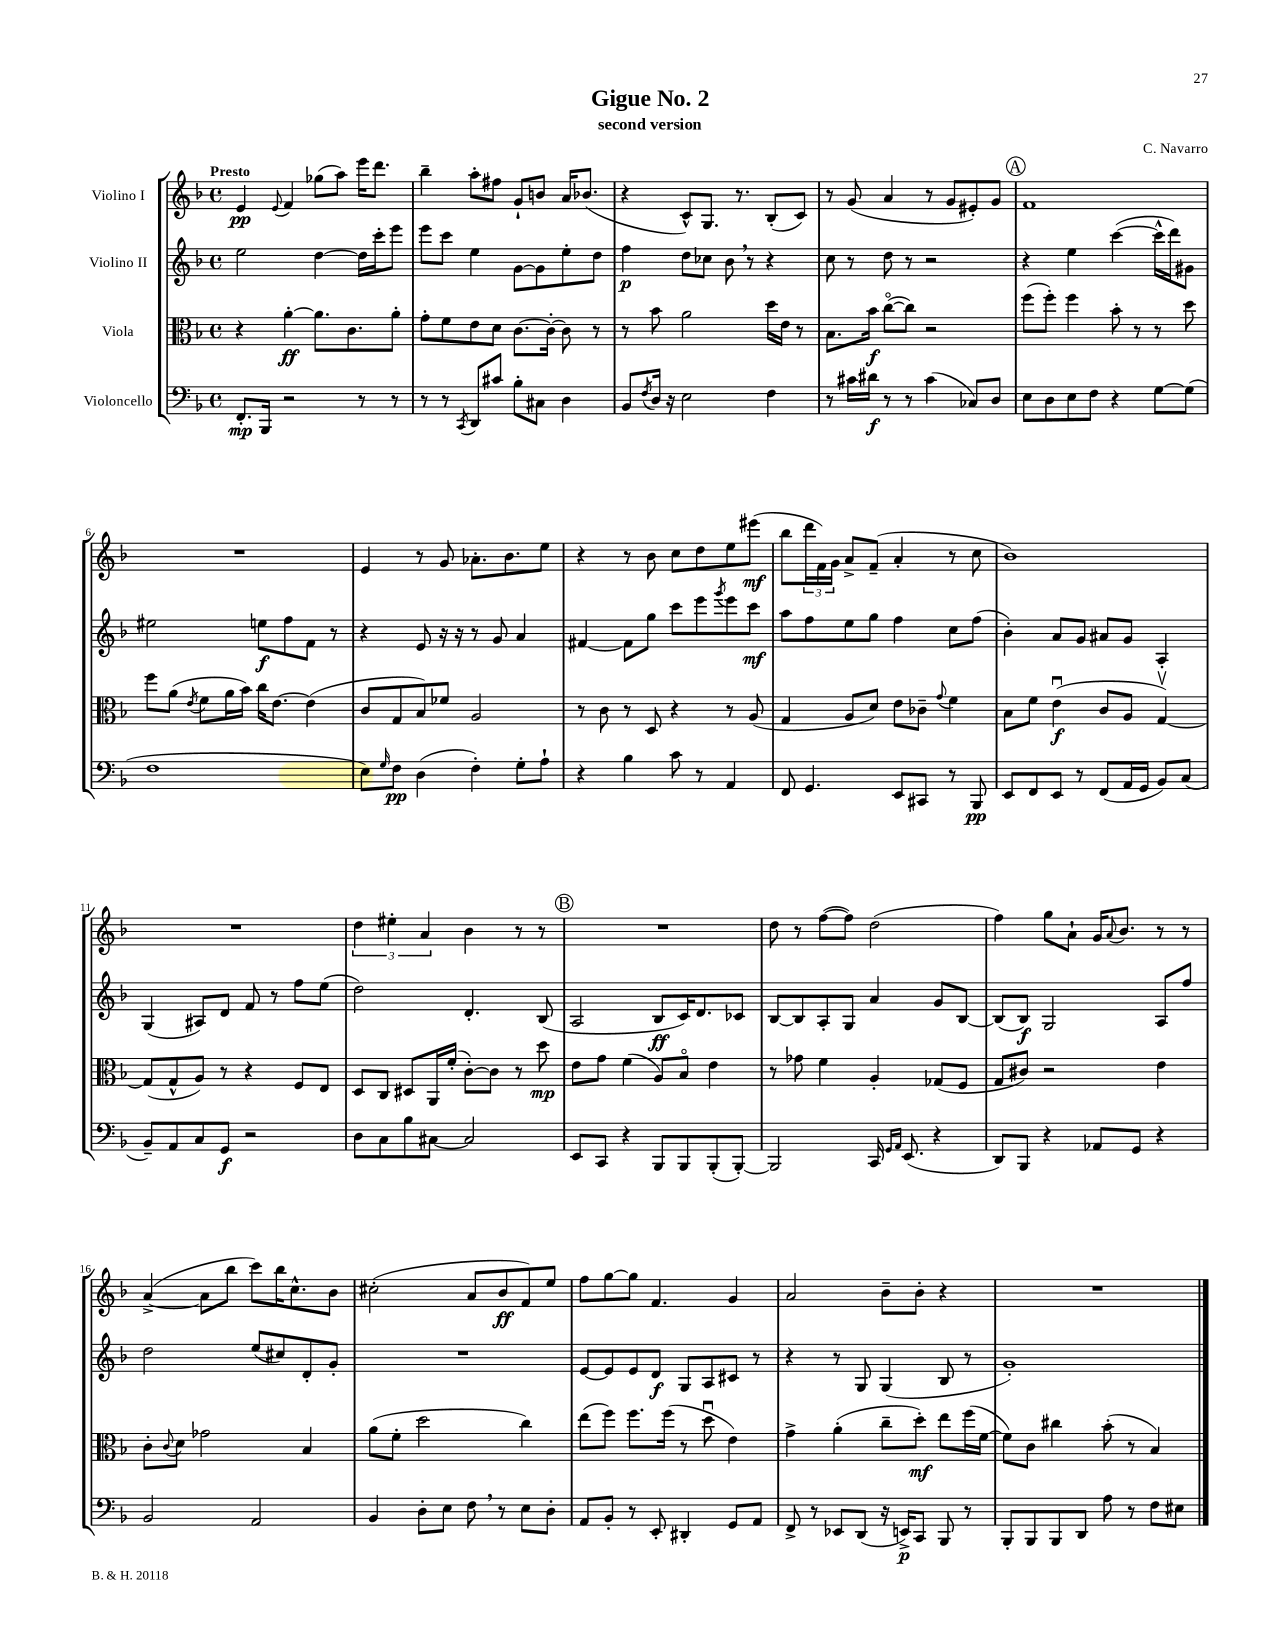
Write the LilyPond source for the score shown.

\header { title = "Gigue No. 2" composer = "C. Navarro" subtitle = "second version" }
<<
\new StaffGroup <<
\new Staff = "s0" \with { instrumentName = "Violino I" } {
    \clef treble \key f \major \defaultTimeSignature \time 4/4 \tempo "Presto"
    e'4\pp \appoggiatura { e'8 } f'4 ges''8( a''8) e'''16 d'''8. |
    bes''4-- a''8-. fis''8 g'8-! b'8 a'16 bes'8.( |
    r4 c'8-^) g8. r8. bes8-.( c'8) |
    r8 g'8( a'4 r8 g'8 eis'8-.) g'8 |
    \mark \markup { \circle "A" } f'1 |
    R1 |
    e'4 r8 g'8 aes'8.-. bes'8. e''8 |
    r4 r8 bes'8 c''8 d''8 e''8 eis'''8\mf( |
    bes''8 \tuplet 3/2 { d'''16 f'16) g'16 } a'8-> f'8--( a'4-. r8 c''8 |
    bes'1) |
    R1 |
    \tuplet 3/2 { d''4 eis''4-. a'4 } bes'4 r8 r8 |
    \mark \markup { \circle "B" } R1 |
    d''8 r8 f''8~( f''8) d''2( |
    f''4) g''8 a'8-! g'16 \appoggiatura { a'8 } bes'8. r8 r8 |
    a'4~->( a'8 bes''8 c'''8) bes''16 c''8.-^ bes'8 |
    cis''2-.( a'8 bes'8\ff f'8) e''8 |
    f''8 g''8~ g''8 f'4. g'4 |
    a'2 bes'8-- bes'8-. r4 |
    R1 \bar "|." |
}
\new Staff = "s1" \with { instrumentName = "Violino II" } {
    \clef treble \key f \major \defaultTimeSignature \time 4/4
    e''2 d''4~ d''16 c'''16-. e'''8 |
    e'''8 c'''8 e''4 g'8~ g'8 e''8-. d''8 |
    f''4\p d''8 ces''8 bes'8 \breathe r8 r4 |
    c''8 r8 d''8 r8 r2 |
    \mark \markup { \circle "A" } r4 e''4 c'''4~( c'''16-^ d'''16) gis'8 |
    eis''2 e''8\f f''8 f'8 r8 |
    r4 e'8 r16 r16 r8 g'8 a'4 |
    fis'4~ fis'8 g''8 c'''8 e'''8 \acciaccatura { g'''8 } e'''8 c'''8\mf |
    a''8 f''8 e''8 g''8 f''4 c''8 f''8( |
    bes'4-.) a'8 g'8 ais'8 g'8 a4-. |
    g4( ais8) d'8 f'8 r8 f''8 e''8( |
    d''2) d'4.-. bes8( |
    \mark \markup { \circle "B" } a2 bes8\ff c'16) d'8. ces'8 |
    bes8~ bes8 a8-. g8 a'4 g'8 bes8~ |
    bes8( bes8\f) g2 a8 f''8 |
    d''2 e''8( cis''8) d'8-. g'8-. |
    R1 |
    e'8~ e'8 e'8 d'8\f g8 a8 cis'8 r8 |
    r4 r8 g8 g4( bes8 r8 |
    g'1-.) \bar "|." |
}
\new Staff = "s2" \with { instrumentName = "Viola" } {
    \clef alto \key f \major \defaultTimeSignature \time 4/4
    r4 a'4~-.\ff a'8. c'8. a'8-. |
    g'8-. f'8 e'8 d'8 c'8.~ c'16~-. c'8 r8 |
    r8 bes'8 a'2 d''16 e'16 r8 |
    bes8. bes'16\f c''8~\flageolet( c''8) r2 |
    \mark \markup { \circle "A" } f''8( f''8-.) f''4 bes'8-. r8 r8 d''8 |
    f''8 a'8( \acciaccatura { e'8 } f'8 a'16 bes'16) c''16 e'8.~ e'4( |
    c'8 g8 bes8) fes'8 a2 |
    r8 c'8 r8 d8 r4 r8 a8( |
    g4 a8 d'8) e'8 ces'8-- \appoggiatura { g'8 } f'4 |
    bes8 f'8 e'4\downbow\f( c'8 a8 g4~\upbow) |
    g8( g8-^ a8) r8 r4 f8 e8 |
    d8 c8 dis8 a,16 f'16-.( c'8~-.) c'8 r8 d''8\mp |
    \mark \markup { \circle "B" } e'8 g'8 f'4( a8) bes8\flageolet e'4 |
    r8 ges'8 f'4 a4-. ges8( f8 |
    g8 cis'8) r2 e'4 |
    c'8-. \appoggiatura { c'8 } d'8 ges'2 bes4 |
    a'8( f'8-. d''2 c''4) |
    e''8( f''8) f''8. f''16( r8 d''8\downbow e'4) |
    g'4-> a'4-.( c''8-- d''8-.\mf) e''8 f''16( f'16~ |
    f'8) c'8 cis''4 bes'8-.( r8 bes4) \bar "|." |
}
\new Staff = "s3" \with { instrumentName = "Violoncello" } {
    \clef bass \key f \major \defaultTimeSignature \time 4/4
    f,8.-.\mp bes,,16 r2 r8 r8 |
    r8 r8 \acciaccatura { c,8 } d,8 cis'8 bes8-. cis8 d4 |
    bes,8 \acciaccatura { f8 } d16 r16 e2 f4 |
    r8 cis'16 dis'16\f r8 r8 cis'4( ces8) d8 |
    \mark \markup { \circle "A" } e8 d8 e8 f8 r4 g8~ g8( |
    f1 |
    e8) \grace { g16 } f8\pp d4( f4-.) g8-. a8-! |
    r4 bes4 c'8 r8 a,4 |
    f,8 g,4. e,8 cis,8 r8 bes,,8\pp |
    e,8 f,8 e,8 r8 f,8( a,16 g,16 bes,8) c8( |
    bes,8--) a,8 c8 g,8\f r2 |
    d8 c8 bes8 cis8~ cis2 |
    \mark \markup { \circle "B" } e,8 c,8 r4 bes,,8 bes,,8 bes,,8-.( bes,,8~-.) |
    bes,,2 c,16 \grace { g,16 a,16 } e,8.( r4 |
    d,8) bes,,8 r4 aes,8 g,8 r4 |
    bes,2 a,2 |
    bes,4 d8-. e8 f8 \breathe r8 e8 d8-. |
    a,8 bes,8-. r8 e,8-. dis,4-. g,8 a,8 |
    f,8-> r8 ees,8 d,8( r16 e,16->\p) c,8 bes,,8 r8 |
    bes,,8-. bes,,8 bes,,8 d,8 a8 r8 f8 eis8 \bar "|." |
}
>>
>>
